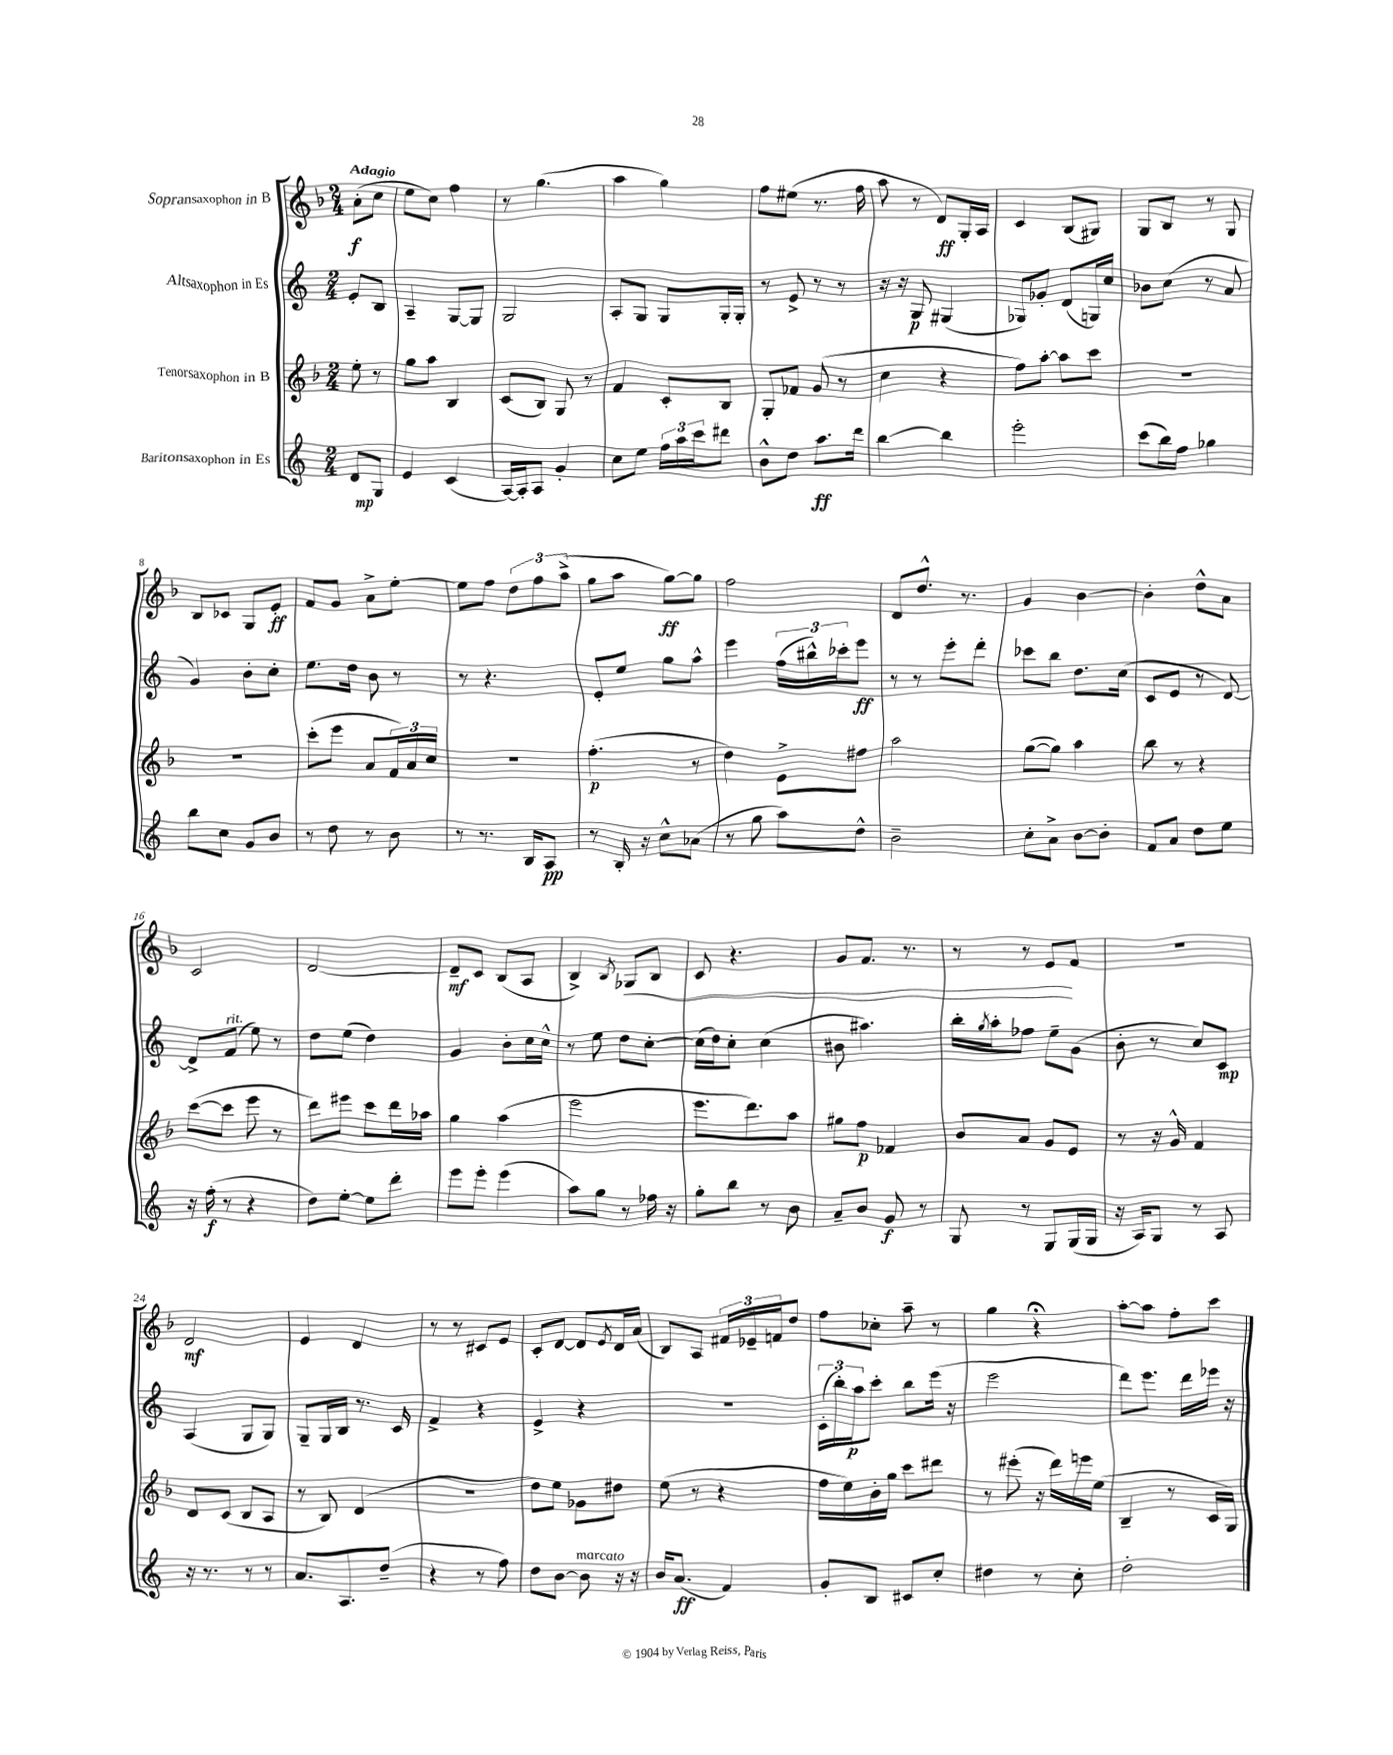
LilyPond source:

<<
\new StaffGroup <<
\new Staff = "s0" \with { instrumentName = "Sopransaxophon in B" } {
    \clef treble \key f \major \numericTimeSignature \time 2/4 \partial 4 \tempo "Adagio"
    a'8-.\f( c''8 |
    e''8 c''8) f''4 |
    r8 g''4.( |
    a''4 g''4) |
    f''8 eis''8( r8. f''16 |
    a''8 r8 d'8\ff) g16-. a16 |
    c'4 bes8( gis8) |
    g8 bes8 r8 g8 |
    bes8 ces'8 g8 e'8-.\ff |
    f'8 g'8 a'8-> e''8~-. |
    e''8 f''8 \tuplet 3/2 { d''8 f''8 a''8->( } |
    g''8 a''8 g''8~\ff) g''8 |
    f''2 |
    d'8 d''8.-^ r8. |
    g'4 bes'4~ |
    bes'4-. d''8-^ a'8 |
    c'2 |
    d'2~ |
    d'8--\mf c'8 bes8( a8 |
    bes4->) \acciaccatura { bes8 } ges8\< bes8 |
    c'8 r4. |
    g'8 f'8. r8. |
    r8 r8 e'8\! f'8 |
    r2 |
    d'2\mf |
    e'4 d'4 |
    r8 r8 cis'8 e'8 |
    c'8-. d'8~ d'8 \acciaccatura { e'8 } d'16 a'16( |
    bes8) a8 \tuplet 3/2 { fis'16 ees'16-- f'16 } d''8 |
    f''8 ces''8-. a''8-- r8 |
    g''4 r4\fermata |
    a''8~-. a''8 f''8-. c'''8 \bar "|." |
}
\new Staff = "s1" \with { instrumentName = "Altsaxophon in Es" } {
    \clef treble \key c \major \numericTimeSignature \time 2/4 \partial 4
    e'8-. b8 |
    a4-- g8~ g8 |
    g2 |
    a8-. g8 g8 g16-. g16-. |
    r8 e'8-> r8 r8 |
    r16 r16 g8\p gis4( |
    ges8) ges'8-. d'8( g16) c''16 |
    bes'8 c''8( r8 a'8 |
    g'4) b'8-. c''8-. |
    e''8. d''16 b'8 r8 |
    r8 r4. |
    e'8-. e''8 g''8 a''8-^ |
    e'''4 \tuplet 3/2 { f''16( bis''16-^) ces'''16-. } e'''8\ff |
    r8 r8 e'''8-. d'''8-. |
    ces'''8 b''8 d''8. c''16( |
    c'8 e'8 r8 d'8~) |
    d'8-> f'8^\markup { \italic "rit." }( e''8) r8 |
    d''8 e''8( d''4) |
    g'4 b'8-. c''16 c''16-^ |
    r8 e''8 d''8 c''8~-. |
    c''16( d''16) c''8-. c''4( |
    bis'8 ais''4.) |
    b''16-. \acciaccatura { g''8 } a''16-. fes''8 e''8-- g'8( |
    b'8-. r8 c''8) c'8\mp |
    a4( g8 g8) |
    g8-- g16 b16 r8. c'16 |
    f'4-> r4 |
    e'4-> r4 |
    R2 |
    \tuplet 3/2 { c'16-.( b''16-.) a''16\p } c'''8-. b''8 e'''16( r16 |
    e'''2 |
    d'''8) e'''8. d'''16 ees'''16 r16 \bar "|." |
}
\new Staff = "s2" \with { instrumentName = "Tenorsaxophon in B" } {
    \clef treble \key f \major \numericTimeSignature \time 2/4 \partial 4
    e''8-. r8 |
    g''8 a''8 bes4 |
    c'8( bes8) g8 r8 |
    f'4 c'8-. bes8 |
    g8-. fes'8 g'8( r8 |
    c''4 r4 |
    f''8) a''8~-. a''8 c'''8 |
    R2 |
    R2 |
    c'''8-.( e'''8 a'8 \tuplet 3/2 { f'16) a'16 c''16 } |
    r2 |
    f''4.-.\p( r8 |
    d''4) e'8-> fis''8 |
    a''2 |
    g''8~( g''8) a''4 |
    bes''8 r8 r4 |
    c'''8~( c'''8 e'''8 r8 |
    d'''8) eis'''8 c'''8 d'''16 aes''16 |
    g''4 a''4( |
    e'''2 |
    e'''8. d'''8.) a''8 |
    gis''8 f''8\p fes'4 |
    bes'8 a'8 g'8 e'8 |
    r8 r16 g'16-^ f'4 |
    d'8 c'8( bes8 a8 |
    r8 bes8) d'4( |
    r2 |
    d''8) e''8 ges'8 dis''8 |
    e''8( r8 r4 |
    f''16 e''16) bes'16-. g''16 c'''8 dis'''8 |
    r8 eis'''8-.( r16 d'''16) e'''16 e''16( |
    bes4-- r8 c'16 g16) \bar "|." |
}
\new Staff = "s3" \with { instrumentName = "Baritonsaxophon in Es" } {
    \clef treble \key c \major \numericTimeSignature \time 2/4 \partial 4
    d'8\mp g8 |
    e'4 c'4( |
    a16~) a16-. a8 g'4-. |
    c''8 e''8 \tuplet 3/2 { f''16 a''16 c'''16 } dis'''8 |
    b'8-^ d''8 a''8.\ff d'''16 |
    b''4~ b''4 |
    e'''2-. |
    c'''8( b''16) f''16 ges''4 |
    b''8 c''8 g'8 b'8 |
    r8 d''8 r8 b'8 |
    r8 r8. b16 a8\pp |
    r8 b16-. r16 c''8-^ aes'8( |
    r8 g''8 a''8) d''8-^ |
    b'2-- |
    c''8-. a'8-> b'8~ b'8-. |
    f'8 a'8 d''8 e''8 |
    r16 f''16-.\f( r8 r4 |
    d''8) e''8~-. e''8 d'''8-. |
    e'''8 e'''8-. e'''4( |
    a''8) g''8 r8 fes''16 r16 |
    g''8-. b''8 r8 b'8 |
    a'8-- b'8 g'8\f r8 |
    g8 r8 g8 g16( g16 |
    r16 a16) g8 r8 a8 |
    r16 r8. r8 r8 |
    a'8. a8. d''8--( |
    r4 r8 f''8) |
    d''8 b'8~ b'8^\markup { \italic "marcato" } r16 r16 |
    b'16 a'8.\ff( f'4) |
    g'8-. b8 cis'8 c''8-. |
    dis''4 r8 c''8-. |
    d''2-. \bar "|." |
}
>>
>>
